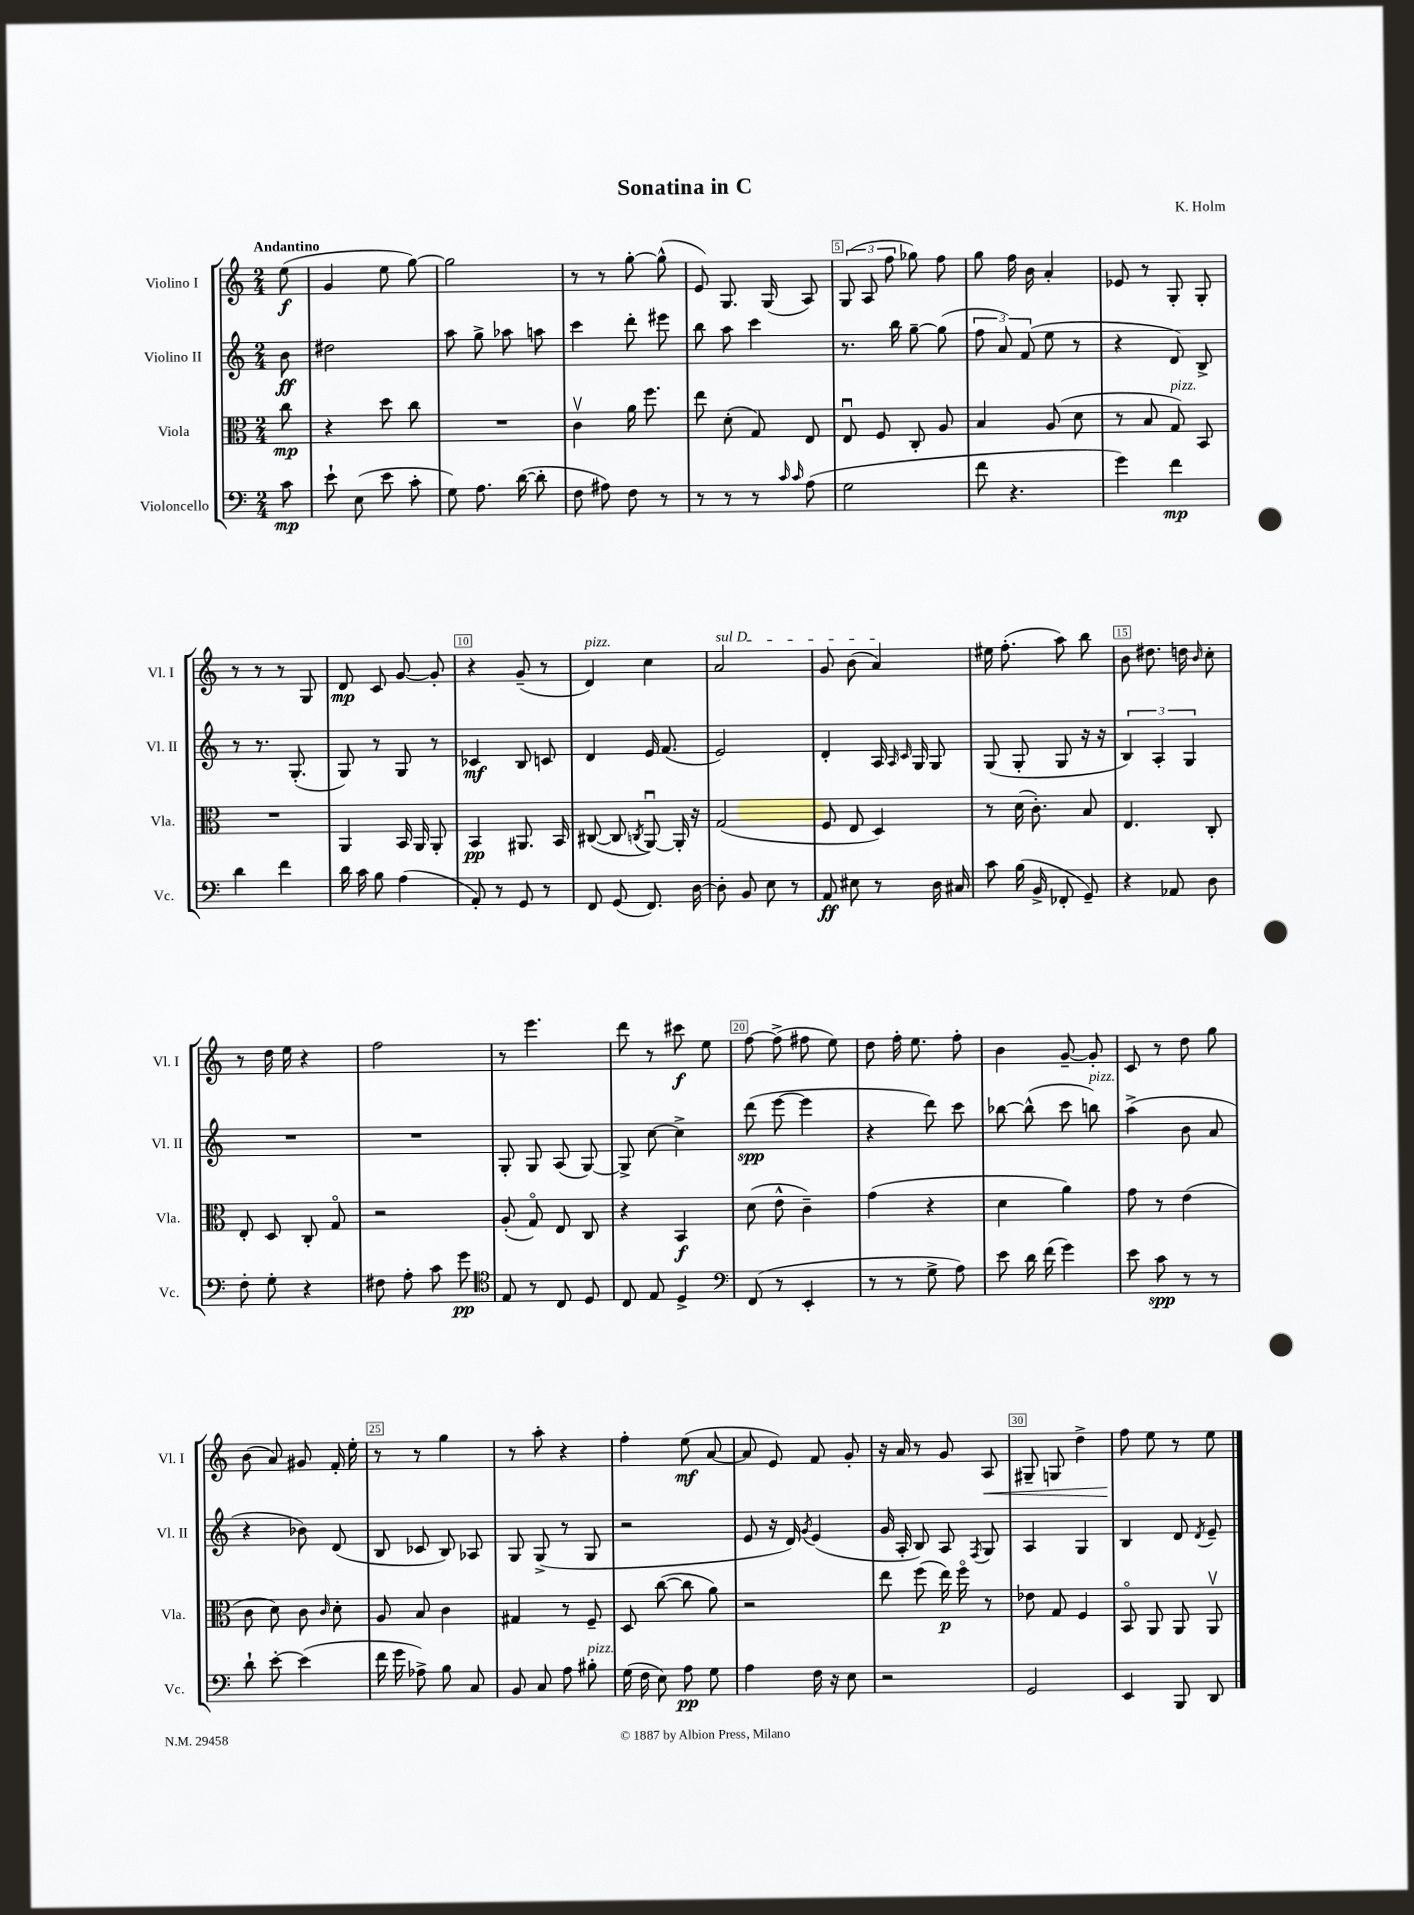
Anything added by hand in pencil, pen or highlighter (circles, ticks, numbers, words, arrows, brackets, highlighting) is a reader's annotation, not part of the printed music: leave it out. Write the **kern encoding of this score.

**kern	**dynam	**kern	**dynam	**kern	**dynam	**kern	**dynam
*part4	*part4	*part3	*part3	*part2	*part2	*part1	*part1
*staff4	*staff4	*staff3	*staff3	*staff2	*staff2	*staff1	*staff1
*I"Violoncello	*	*I"Viola	*	*I"Violino II	*	*I"Violino I	*
*I'Vc.	*	*I'Vla.	*	*I'Vl. II	*	*I'Vl. I	*
*clefF4	*	*clefC3	*	*clefG2	*	*clefG2	*
*k[]	*	*k[]	*	*k[]	*	*k[]	*
*M2/4	*	*M2/4	*	*M2/4	*	*M2/4	*
=	=	=	=	=	=	=	=
!	!	!	!	!	!	!LO:TX:a:B:t=Andantino	!
8c\	mp	8cc\	mp	8b\	ff	(8ee\	f
=1	=1	=1	=1	=1	=1	=1	=1
8e`\	.	4r	.	2dd#X\	.	4g/	.
(8E\	.	.	.	.	.	.	.
8e\	.	8dd\	.	.	.	8ee\	.
8c'\	.	8cc\	.	.	.	[8gg\)	.
=2	=2	=2	=2	=2	=2	=2	=2
8G\)	.	2r	.	8aa\	.	2gg\]	.
8.A\	.	.	.	8gg^\	.	.	.
.	.	.	.	8aa-X\	.	.	.
([16d\	.	.	.	.	.	.	.
8d'\]	.	.	.	8aan\	.	.	.
=3	=3	=3	=3	=3	=3	=3	=3
8F\	.	4cv\	.	4ccc\	.	8r	.
8A#X\)	.	.	.	.	.	8r	.
8F\	.	16a\	.	8ddd'\	.	[8gg'\	.
.	.	8.ff\	.	.	.	.	.
8r	.	.	.	8eee#X\	.	(8gg^^\]	.
=4	=4	=4	=4	=4	=4	=4	=4
8r	.	8ee\	.	8bb\	.	8e/)	.
8r	.	(8d'\	.	8aa\	.	8.G/	.
8r	.	8G/)	.	4ccc\	.	.	.
.	.	.	.	.	.	(16G/	.
16qqc/	.	.	.	.	.	.	.
16qqc/	.	.	.	.	.	.	.
(8A\	.	8E/	.	.	.	8A/)	.
=5	=5	=5	=5	=5	=5	=5	=5
2G\	.	8Eu/	.	8.r	.	(12G/	.
.	.	.	.	.	.	12A/	.
.	.	8F/	.	.	.	.	.
.	.	.	.	.	.	12ff\	.
.	.	.	.	16bb\	.	.	.
.	.	8C'/	.	[8gg~\	.	8gg-X\)	.
.	.	8A/	.	(8gg\]	.	8ff\	.
=6	=6	=6	=6	=6	=6	=6	=6
8f\	.	4B/	.	12ff\	.	8gg\	.
.	.	.	.	12a/)	.	.	.
4.r	.	.	.	.	.	16ff\	.
.	.	.	.	(12f/	.	.	.
.	.	.	.	.	.	16b\	.
.	.	(8A/	.	8ee\	.	4a'/	.
.	.	8d\	.	8r	.	.	.
=7	=7	=7	=7	=7	=7	=7	=7
4g\)	.	8r	.	4r	.	8e-X/	.
.	.	8B/	.	.	.	8r	.
!	!	!LO:TX:a:i:t=pizz.	!	!	!	!	!
4f\	mp	8G/)	.	8d/)	.	8G'/	.
.	.	8BB/	.	8B^/	.	8G'/	.
!!LO:LB:g=z
=8	=8	=8	=8	=8	=8	=8	=8
4d\	.	2r	.	8r	.	8r	.
.	.	.	.	8.r	.	8r	.
4f\	.	.	.	.	.	8r	.
.	.	.	.	(8.G'/	.	.	.
.	.	.	.	.	.	8G/	.
=9	=9	=9	=9	=9	=9	=9	=9
16d\	.	4AA/	.	8G/)	.	8d/	mp
16c\	.	.	.	.	.	.	.
8B\	.	.	.	8r	.	8c/	.
(4A\	.	16BB/	.	8G/	.	[8g/	.
.	.	16AA/	.	.	.	.	.
.	.	8AA'/	.	8r	.	8g'/]	.
=10	=10	=10	=10	=10	=10	=10	=10
8AA'/)	.	4BB/	pp	4c-X/	mf	4r	.
8r	.	.	.	.	.	.	.
8GG/	.	8.AA#X/	.	8B/	.	(8g~/	.
8r	.	.	.	8cn/	.	8r	.
.	.	16BB/	.	.	.	.	.
=11	=11	=11	=11	=11	=11	=11	=11
!	!	!	!	!	!	!LO:TX:a:i:t=pizz.	!
8FF/	.	([8C#X/	.	4d/	.	4d/)	.
(8GG/	.	8C#/]	.	.	.	.	.
.	.	8qCn/	.	.	.	.	.
8.FF/)	.	[8AAu/)	.	16e/	.	4cc\	.
.	.	.	.	(8.f/	.	.	.
.	.	16AA'/]	.	.	.	.	.
[16D\	.	16r	.	.	.	.	.
=12	=12	=12	=12	=12	=12	=12	=12
!	!	!	!	!	!	!LO:TX:a:i:t=sul D	!
8D'\]	.	(2G/	.	2e/)	.	2a/	.
8BB/	.	.	.	.	.	.	.
8E\	.	.	.	.	.	.	.
8r	.	.	.	.	.	.	.
=13	=13	=13	=13	=13	=13	=13	=13
8AA/	ff	8F/	.	4d'/	.	8g/	.
8E#X\	.	8E/	.	.	.	(8b\	.
8r	.	4D/)	.	16A/	.	4a/)	.
.	.	.	.	16qqA/	.	.	.
.	.	.	.	16qqc/	.	.	.
.	.	.	.	16G/	.	.	.
16D\	.	.	.	8G/	.	.	.
16C#X/	.	.	.	.	.	.	.
=14	=14	=14	=14	=14	=14	=14	=14
8c\	.	8r	.	(8G/	.	16ee#X\	.
.	.	.	.	.	.	(8.ff'\	.
(16B\	.	(16d\	.	8G'/	.	.	.
16BB^/	.	8.c'\)	.	.	.	.	.
8FF-X'/	.	.	.	8G/	.	8aa\)	.
8GG~/)	.	8B/	.	16r	.	8bb\	.
.	.	.	.	16r	.	.	.
=15	=15	=15	=15	=15	=15	=15	=15
4r	.	4.E/	.	6B/)	.	8b\	.
.	.	.	.	.	.	8.dd#X\	.
.	.	.	.	6A'/	.	.	.
8AA-X/	.	.	.	.	.	.	.
.	.	.	.	.	.	16ddn\	.
.	.	.	.	6G/	.	.	.
.	.	.	.	.	.	16qqb/	.
8D\	.	8C'/	.	.	.	8cc'\	.
!!LO:LB:g=z
=16	=16	=16	=16	=16	=16	=16	=16
8F'\	.	8E'/	.	2r	.	8r	.
8G'\	.	8D/	.	.	.	16dd\	.
.	.	.	.	.	.	16ee\	.
4r	.	8C'/	.	.	.	4r	.
.	.	8G/	.	.	.	.	.
=17	=17	=17	=17	=17	=17	=17	=17
8F#X\	.	2r	.	2r	.	2ff\	.
8A'\	.	.	.	.	.	.	.
8c\	.	.	.	.	.	.	.
8g\	pp	.	.	.	.	.	.
=18	=18	=18	=18	=18	=18	=18	=18
*clefC4	*	*	*	*	*	*	*
8E/	.	(8A'/	.	8G'/	.	8r	.
8r	.	8G/)	.	8G/	.	4.eee\	.
8C/	.	8E/	.	(8A/	.	.	.
8D/	.	8C/	.	[8G/)	.	.	.
=19	=19	=19	=19	=19	=19	=19	=19
8C/	.	4r	.	8G^/]	.	8ddd\	.
8E/	.	.	.	[8cc\	.	8r	.
4D^/	.	4BB/	f	4cc^\]	.	8ccc#X\	f
.	.	.	.	.	.	8ee\	.
=20	=20	=20	=20	=20	=20	=20	=20
*clefF4	*	*	*	*	*	*	*
(8FF/	.	(8d\	.	(8ddd\	spp	[8ff\	.
8r	.	8e^^\	.	[8eee\	.	(8ff^\]	.
4EE'/	.	4c~\)	.	4eee\]	.	8ff#X\	.
.	.	.	.	.	.	8ee\)	.
=21	=21	=21	=21	=21	=21	=21	=21
8r	.	(4g\	.	4r	.	8dd\	.
8r	.	.	.	.	.	16ff'\	.
.	.	.	.	.	.	8.ee\	.
8G^\	.	4r	.	8ddd\)	.	.	.
8A\)	.	.	.	8ccc\	.	8ff'\	.
=22	=22	=22	=22	=22	=22	=22	=22
8e\	.	4d\	.	[8bb-X\	.	4b\	.
16d\	.	.	.	(8bb-^^\]	.	.	.
(16f\	.	.	.	.	.	.	.
4g\)	.	4a\)	.	8ccc\	.	[8g~/	.
!	!	!	!	!LO:TX:a:i:t=pizz.	!	!	!
.	.	.	.	8bbn\)	.	8g'/]	.
=23	=23	=23	=23	=23	=23	=23	=23
8e\	.	8g\	.	(4aa^\	.	8c/	.
8c\	spp	8r	.	.	.	8r	.
8r	.	(4e\	.	8b\	.	8dd\	.
8r	.	.	.	8a/	.	8gg\	.
!!LO:LB:g=z
=24	=24	=24	=24	=24	=24	=24	=24
8d`\	.	8c\	.	4r	.	(8b\	.
[8e'\	.	8d\)	.	.	.	8a/)	.
(4e\]	.	8c\	.	8b-X\)	.	8g#X/	.
.	.	16qqc/	.	.	.	.	.
.	.	8d'\	.	(8d/	.	16f'/	.
.	.	.	.	.	.	16ee'\	.
=25	=25	=25	=25	=25	=25	=25	=25
16f\	.	8A/	.	8B/	.	8r	.
16g\	.	.	.	.	.	.	.
8A-X^\)	.	8B/	.	8c-X/	.	8r	.
8B\	.	4c\	.	8B/)	.	4gg\	.
8C/	.	.	.	8A-X/	.	.	.
=26	=26	=26	=26	=26	=26	=26	=26
8BB/	.	4G#X/	.	8G/	.	8r	.
8C/	.	.	.	(8G^/	.	8aa'\	.
8A\	.	8r	.	8r	.	4r	.
!LO:TX:a:i:t=pizz.	!	!	!	!	!	!	!
8B#X'\	.	8F~/	.	8G/	.	.	.
=27	=27	=27	=27	=27	=27	=27	=27
(16G\	.	8D/	.	2r	.	4ff'\	.
16F\	.	.	.	.	.	.	.
8E\)	.	([8cc\	.	.	.	.	.
8A\	pp	8cc\]	.	.	.	(8ee\	mf
8G\	.	8a\)	.	.	.	[8a/	.
=28	=28	=28	=28	=28	=28	=28	=28
4A\	.	2r	.	8e/	.	8a/]	.
.	.	.	.	16r	.	8e/)	.
.	.	.	.	16d/)	.	.	.
.	.	.	.	8qg/	.	.	.
16F\	.	.	.	(4e/	.	8f/	.
16r	.	.	.	.	.	.	.
8E\	.	.	.	.	.	8g'/	.
=29	=29	=29	=29	=29	=29	=29	=29
2r	.	8ee\	.	16g/	.	16r	.
.	.	.	.	16A'/	.	16a/	.
.	.	(8ff\	.	8B/)	.	8r	.
.	.	16ee\)	p	8A/	.	8g/	.
.	.	16ff\	.	.	.	.	.
.	.	.	.	8qF/	.	.	.
!	!	!	!	!	!	!	!LO:HP:b
.	.	8r	.	8G/	.	8A/	<
=30	=30	=30	=30	=30	=30	=30	=30
2GG/	.	8e-X\	.	4A/	.	8G#X~/	.
.	.	8G/	.	.	.	8Gn/	.
.	.	4F/	.	4G/	.	4dd^\	.
=31	=31	=31	=31	=31	=31	=31	=31
4EE/	.	8BB/	.	4B/	.	8ff\	.
.	.	8AA/	.	.	.	8ee\	[
8BBB/	.	8AA/	.	8d/	.	8r	.
.	.	.	.	8qd/	.	.	.
8DD/	.	8AAv/	.	8e~/	.	8ee\	.
==	==	==	==	==	==	==	==
*-	*-	*-	*-	*-	*-	*-	*-
